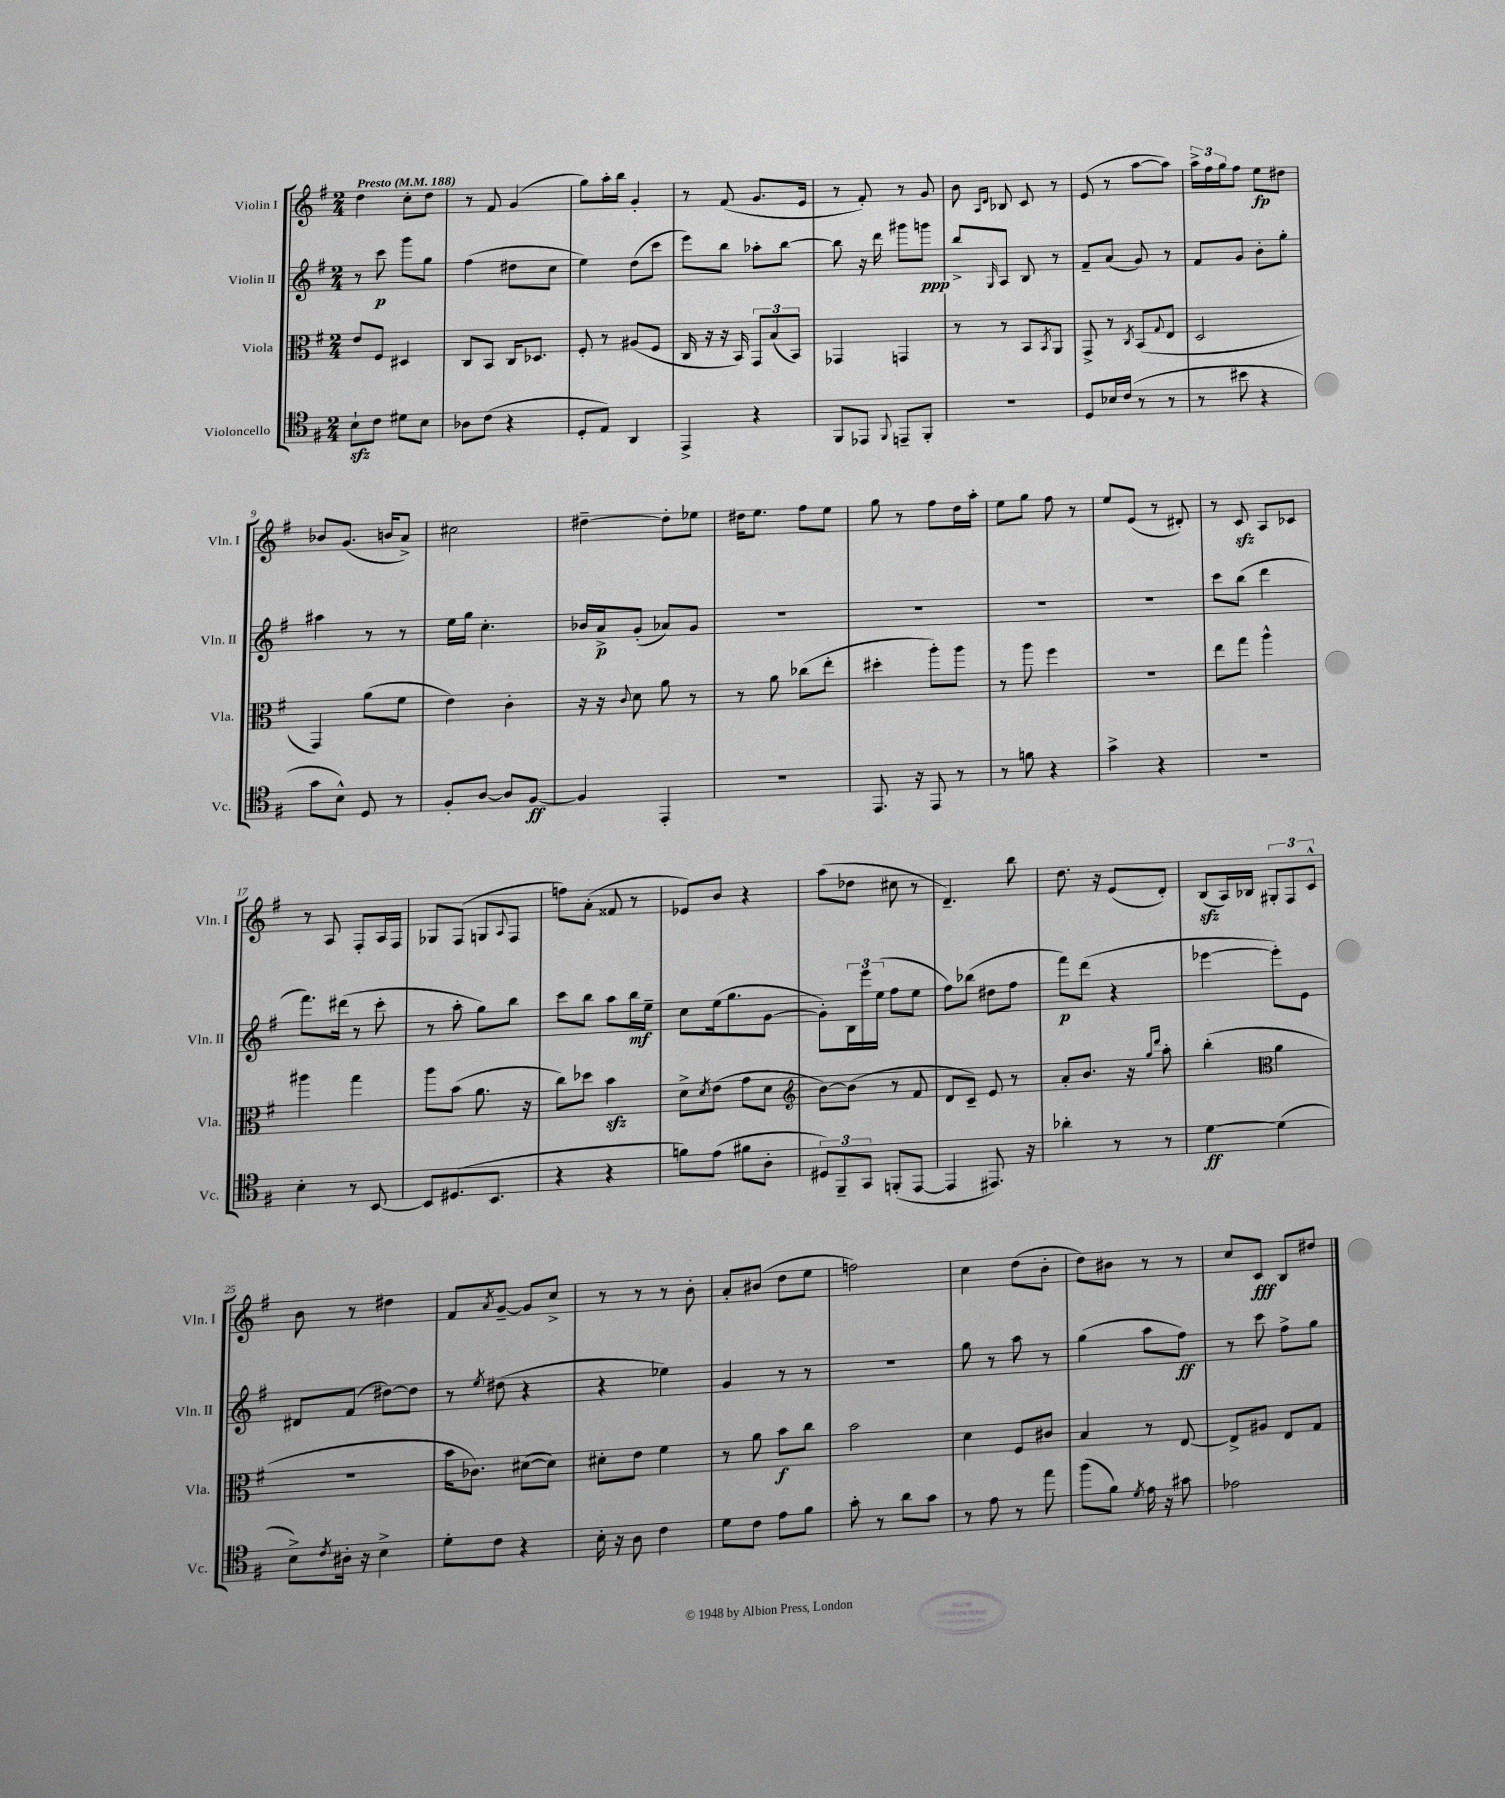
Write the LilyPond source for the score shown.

<<
\new StaffGroup <<
\new Staff = "s0" \with { instrumentName = "Violin I" shortInstrumentName = "Vln. I" } {
    \clef treble \key g \major \numericTimeSignature \time 2/4 \tempo "Presto" 4 = 188
    d''4 c''8-. d''8 |
    r8 fis'8 g'4( |
    g''8) a''16-. b''16 g'4-. |
    r8 fis'8( g'8. e'16 |
    r8 fis'8-.) r8 g'8 |
    b'8 \grace { a16 d'16 } bes8 c'8 r8 |
    e'8( r8 a''8~ a''8) |
    \tuplet 3/2 { a''16-> fis''16 g''16 } fis''8 e''8\fp dis''8 |
    bes'8 g'8.( b'16 a'8->) |
    cis''2 |
    dis''4~-- dis''8-. ees''8 |
    dis''16 e''8. fis''8 e''8 |
    g''8 r8 fis''8 d''16 a''16-. |
    e''8 g''8 fis''8 r8 |
    e''8 e'8( r8 dis'8-.) |
    r8 c'8\sfz a8 ces'8 |
    r8 a8 fis8-. a16 fis16 |
    ges8 fis8( g8 \appoggiatura { a8 } fis8 |
    f''8) a'8-.( fisis'8 r8 |
    ees'8) b'8 r4 |
    a''8( des''8 cis''8 r8 |
    d'4.--) b''8 |
    d''8. r16 e'8( d'8-.) |
    b8\sfz( a16) bes16 \tuplet 3/2 { gis8-. fis8 c'8-^ } |
    b'8 r8 dis''4 |
    fis'8 \acciaccatura { a'8 } g'8~-- g'8 c''8-> |
    r8 r8 r8 b'8-. |
    a'8-. bis'8( d''8 e''8 |
    f''2) |
    c''4 d''8( b'8-. |
    d''8) bis'8 r8 r8 |
    c''8 c'8\fff b8 dis''8 \bar "|." |
}
\new Staff = "s1" \with { instrumentName = "Violin II" shortInstrumentName = "Vln. II" } {
    \clef treble \key g \major \numericTimeSignature \time 2/4
    r8 c'''8\p g'''8 g''8 |
    fis''4( dis''8 c''8 |
    e''4) d''8( c'''8 |
    e'''8) b''8 aes''8-. b''8~ |
    b''8 r16 d'''16 gis'''8 g'''8\ppp |
    b''8-> \grace { g16 } a8 b8 r8 |
    fis'8-- a'8( g'8) r8 |
    fis'8 g'8 b'8-. g''8-. |
    ais''4 r8 r8 |
    e''16 g''16 c''4.-. |
    bes'16 a'16->\p g'8-.( aes'8) g'8 |
    R2 |
    R2 |
    R2 |
    R2 |
    c'''8 b''8( d'''4 |
    fis'''8.) dis'''16( r8 c'''8-. |
    r8 a''8-. g''8) b''8 |
    c'''8 b''8 a''8 b''16\mf e''16-- |
    c''8 e''16( g''8. g'8~ |
    g'8-.) \tuplet 3/2 { b16 e'''16 e''16( } fis''8 e''8 |
    fis''8) bes''8( dis''8 fis''8 |
    fis'''8\p) d'''8( r4 |
    ees'''4~ ees'''8-.) e'8 |
    dis'8 fis'8( dis''8~) dis''8 |
    r8 \acciaccatura { e''8 } dis''8( r4 |
    r4 ees''4) |
    g'4 r8 r8 |
    R2 |
    g''8 r8 a''8 r8 |
    g''4( a''8 fis''8\ff) |
    r8 c'''8 fis''8-> g''8 \bar "|." |
}
\new Staff = "s2" \with { instrumentName = "Viola" shortInstrumentName = "Vla." } {
    \clef alto \key g \major \numericTimeSignature \time 2/4
    e'8 fis8 dis4 |
    c8 b,8 c16 des8. |
    fis8-. r8 ais8( fis8 |
    c16 r16 r16 b,16) \tuplet 3/2 { g,8 b8( b,8) } |
    ges,4 g,4 |
    r8 r8 b,8 \acciaccatura { b,8 } a,8 |
    g,8-> r8 \acciaccatura { c8 } b,8( \appoggiatura { g8 } e8 |
    d2 |
    g,4) a'8( fis'8 |
    e'4) c'4-. |
    r16 r16 \appoggiatura { c'8 } d'8 a'8 r8 |
    r8 a'8 ces''8( e''8-. |
    dis''4-. a''8-.) a''8 |
    r8 a''8 fis''4 |
    r2 |
    e''8 g''8 a''4-^ |
    ais''4 g''4 |
    a''8 b'8( a'8. r16 |
    c''8) des''8 b'4\sfz |
    d'8-> \acciaccatura { d'8 } e'8( g'8 d'8 |
    \clef treble b'8~) b'8( r8 fis'8 |
    d'8 c'8--) e'8 r8 |
    a'8-. b'8. r16 \grace { g''16 d'''16 } a''8-. |
    b''4-.( \clef alto a'4 |
    R2 |
    b'16 ces'8.) dis'8~( dis'8) |
    dis'8-. e'8 fis'4 |
    r8 a'8 b'8\f c''8 |
    b'2 |
    d'4 fis8 cis'8 |
    b4 r8 e8~ |
    e8-> ais8 e8 g8 \bar "|." |
}
\new Staff = "s3" \with { instrumentName = "Violoncello" shortInstrumentName = "Vc." } {
    \clef tenor \key g \major \numericTimeSignature \time 2/4
    b8-!\sfz c'8 dis'8 b8 |
    aes8 c'8( r4 |
    d8-. e8) a,4 |
    e,4-> r4 |
    fis,8 ees,8 \appoggiatura { fis,8 } e,8-- fis,8-. |
    R2 |
    d8 bes16 c'16( r8 r8 |
    r8 bis'8 r4 |
    g'8 b8-^) d8 r8 |
    fis8-. a8~ a8 fis8~\ff |
    fis4 e,4-. |
    R2 |
    e,8. r16 e,8 r8 |
    r8 f'8 r4 |
    g'4-> r4 |
    R2 |
    b4-. r8 b,8~ |
    b,8 dis8.( b,8. |
    r4 r4 |
    f'8) e'8( fis'8 a8-. |
    \tuplet 3/2 { dis8) fis,8-- g,8 } f,8-.( e,8~ |
    e,4 eis,8.) r16 |
    aes'4-. r8 r8 |
    d'4~\ff d'4( |
    b8->) \acciaccatura { c'8 } ais16-. r16 b4-> |
    d'8-. c'8 r4 |
    b16-. r16 a8 c'4 |
    d'8 c'8 e'8 fis'8 |
    g'8-. r8 a'8 g'8 |
    r8 e'8 r8 e''8 |
    fis''8( fis'8) \acciaccatura { d'8 } e'16 r16 gis'8 |
    ees'2 \bar "|." |
}
>>
>>
